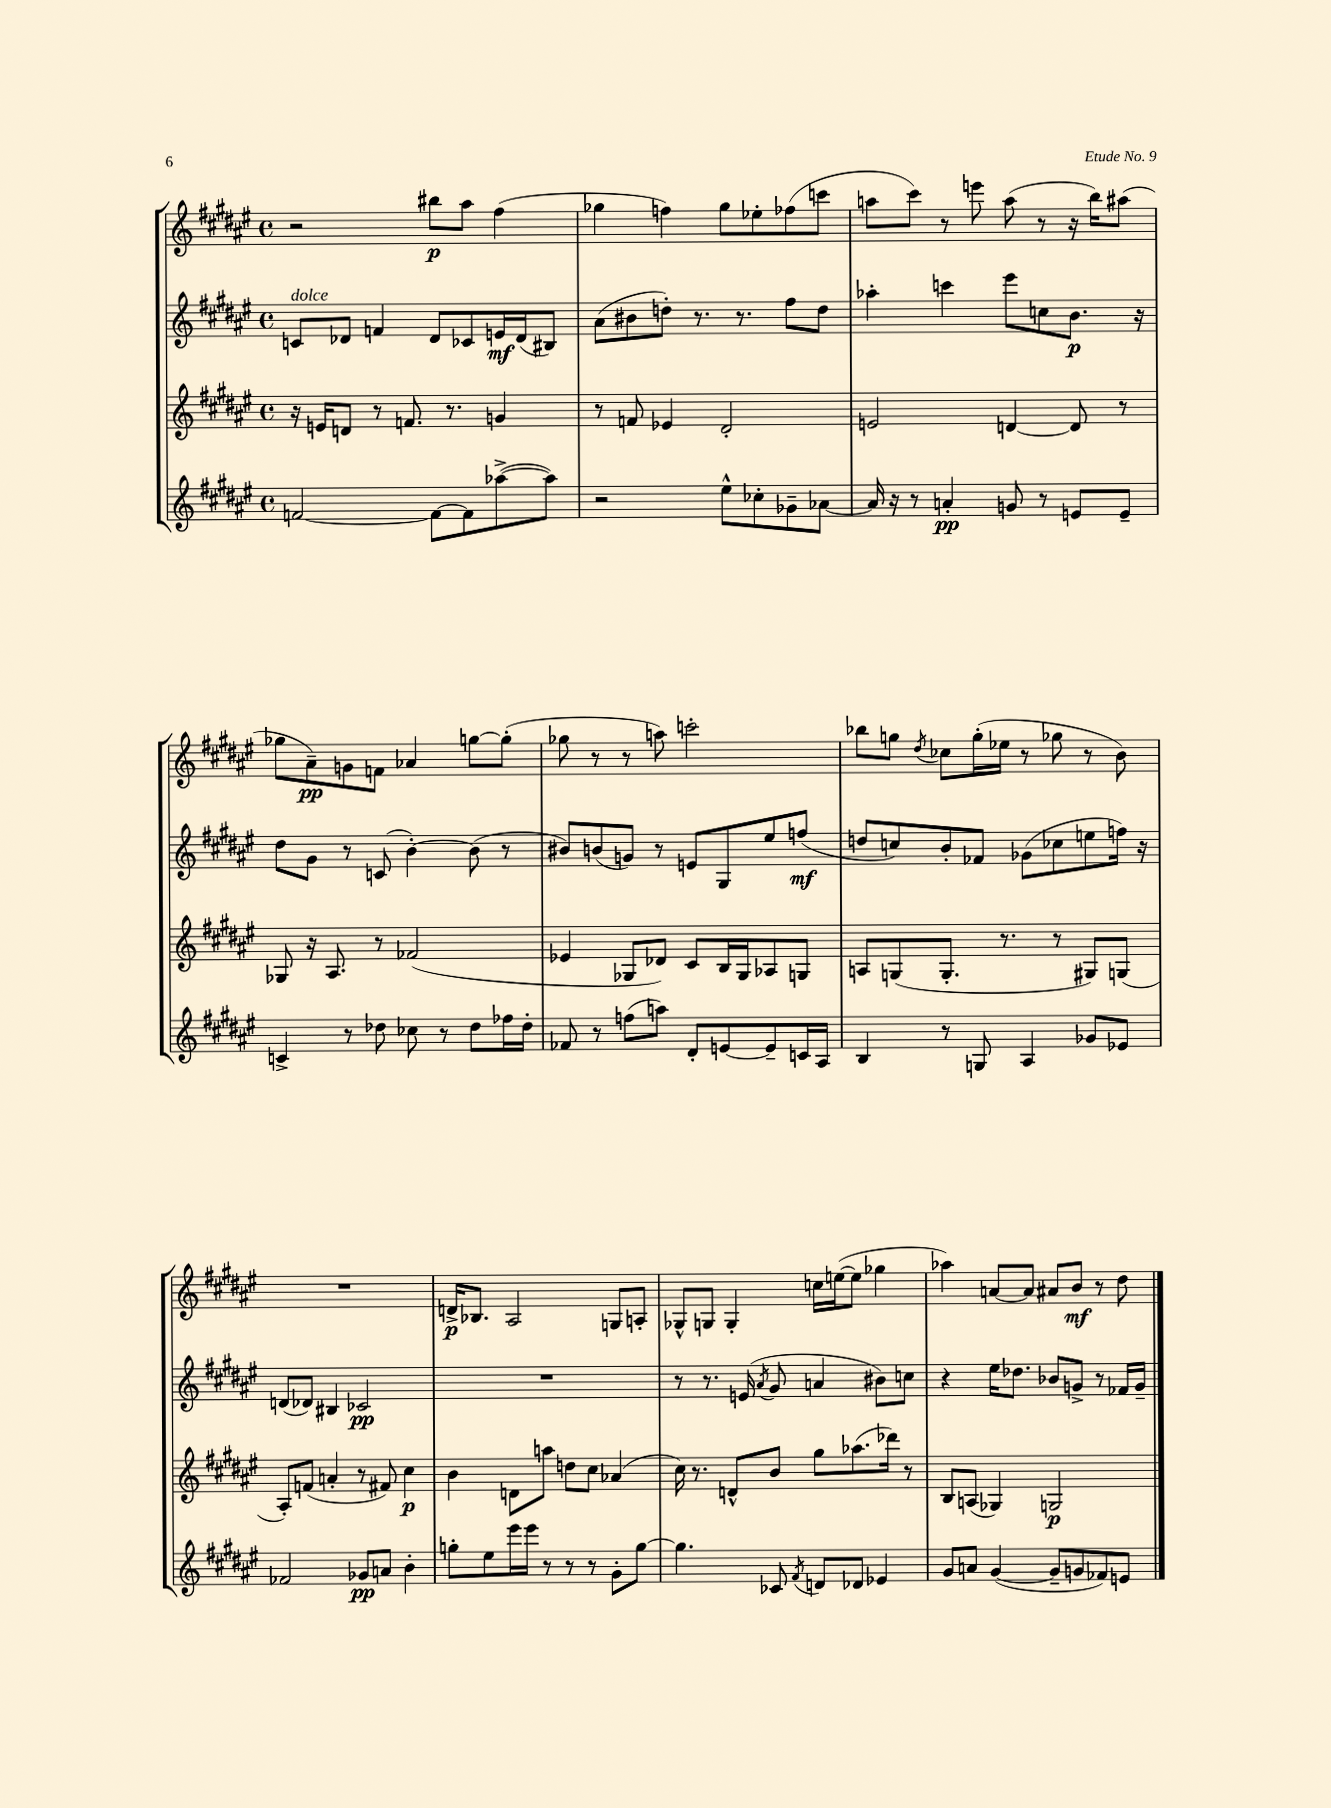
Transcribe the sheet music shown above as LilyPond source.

<<
\new StaffGroup <<
\new Staff = "s0" {
    \clef treble \key fis \major \defaultTimeSignature \time 4/4
    \autoBeamOff r2 bis''8[\p ais''8] fis''4( |
    ges''4 f''4) ges''8[ ees''8-. fes''8( c'''8] |
    a''8[ cis'''8]) r8 e'''8 a''8( r8 r16 b''16[) ais''8]( |
    ges''8[ ais'8--\pp) g'8 f'8] aes'4 g''8[~ g''8]-.( |
    ges''8 r8 r8 a''8) c'''2-. |
    bes''8[ g''8] \acciaccatura { dis''8 } ces''8[ g''16-.( ees''16] r8 ges''8 r8 b'8) |
    R1 |
    d'16[->\p bes8.] ais2 g8[ a8]-. |
    ges8[-^ g8] g4-. c''16[ e''16~( e''8] ges''4 |
    aes''4) a'8[~ a'8] ais'8[ b'8]\mf r8 dis''8 \bar "|." |
}
\new Staff = "s1" {
    \clef treble \key fis \major \defaultTimeSignature \time 4/4
    \autoBeamOff c'8[^\markup { \italic "dolce" } des'8] f'4 des'8[ ces'8 e'16\mf des'16( bis8]) |
    ais'8[( bis'8 d''8]-.) r8. r8. fis''8[ d''8] |
    aes''4-. c'''4 eis'''8[ c''8 b'8.]\p r16 |
    dis''8[ gis'8] r8 c'8( b'4~-.) b'8( r8 |
    bis'8[) b'8( g'8]) r8 e'8[ gis8 eis''8 f''8]\mf( |
    d''8[ c''8) b'8-. fes'8] ges'8[( ces''8 e''8 f''16]) r16 |
    d'8[( des'8]) bis4 ces'2\pp |
    R1 |
    r8 r8. e'16( \acciaccatura { ais'8 } gis'8 a'4 bis'8[) c''8] |
    r4 eis''16[ des''8.] bes'8[ g'8]-> r8 fes'16[ g'16]-- \bar "|." |
}
\new Staff = "s2" {
    \clef treble \key fis \major \defaultTimeSignature \time 4/4
    \autoBeamOff r16 e'16[ d'8] r8 f'8. r8. g'4 |
    r8 f'8 ees'4 dis'2-. |
    e'2 d'4~ d'8 r8 |
    ges8 r16 ais8. r8 fes'2( |
    ees'4 ges8[ des'8]) cis'8[ b16 ges16 aes8 g8] |
    a8[ g8( g8.]-. r8. r8 gis8[) g8]( |
    ais8[-.) f'8]( a'4-. r8 fis'8) cis''4\p |
    b'4 d'8[ a''8] d''8[ cis''8] aes'4( |
    cis''16) r8. d'8[-^ b'8] gis''8[ aes''8.( des'''16]) r8 |
    b8[ a8]( ges4) g2\p \bar "|." |
}
\new Staff = "s3" {
    \clef treble \key fis \major \defaultTimeSignature \time 4/4
    \autoBeamOff f'2~ f'8[~ f'8 aes''8~->( aes''8]) |
    r2 eis''8[-^ ces''8-. ges'8-- aes'8]~ |
    aes'16 r16 r8 a'4-.\pp g'8 r8 e'8[ e'8]-- |
    c'4-> r8 des''8 ces''8 r8 des''8[ fes''16 des''16]-. |
    fes'8 r8 f''8[( a''8]) dis'8[-. e'8~ e'8-- c'16 ais16] |
    b4 r8 g8 ais4 ges'8[ ees'8] |
    fes'2 ges'8[\pp a'8] b'4-. |
    g''8[-. eis''8 eis'''16 eis'''16] r8 r8 r8 gis'8[-. g''8]~ |
    g''4. ces'8 \acciaccatura { fis'8 } d'8[ des'8] ees'4 |
    gis'8[ a'8] gis'4~( gis'8[-- g'8 fes'8) e'8] \bar "|." |
}
>>
>>
\layout { \context { \Score \remove "Bar_number_engraver" } }
